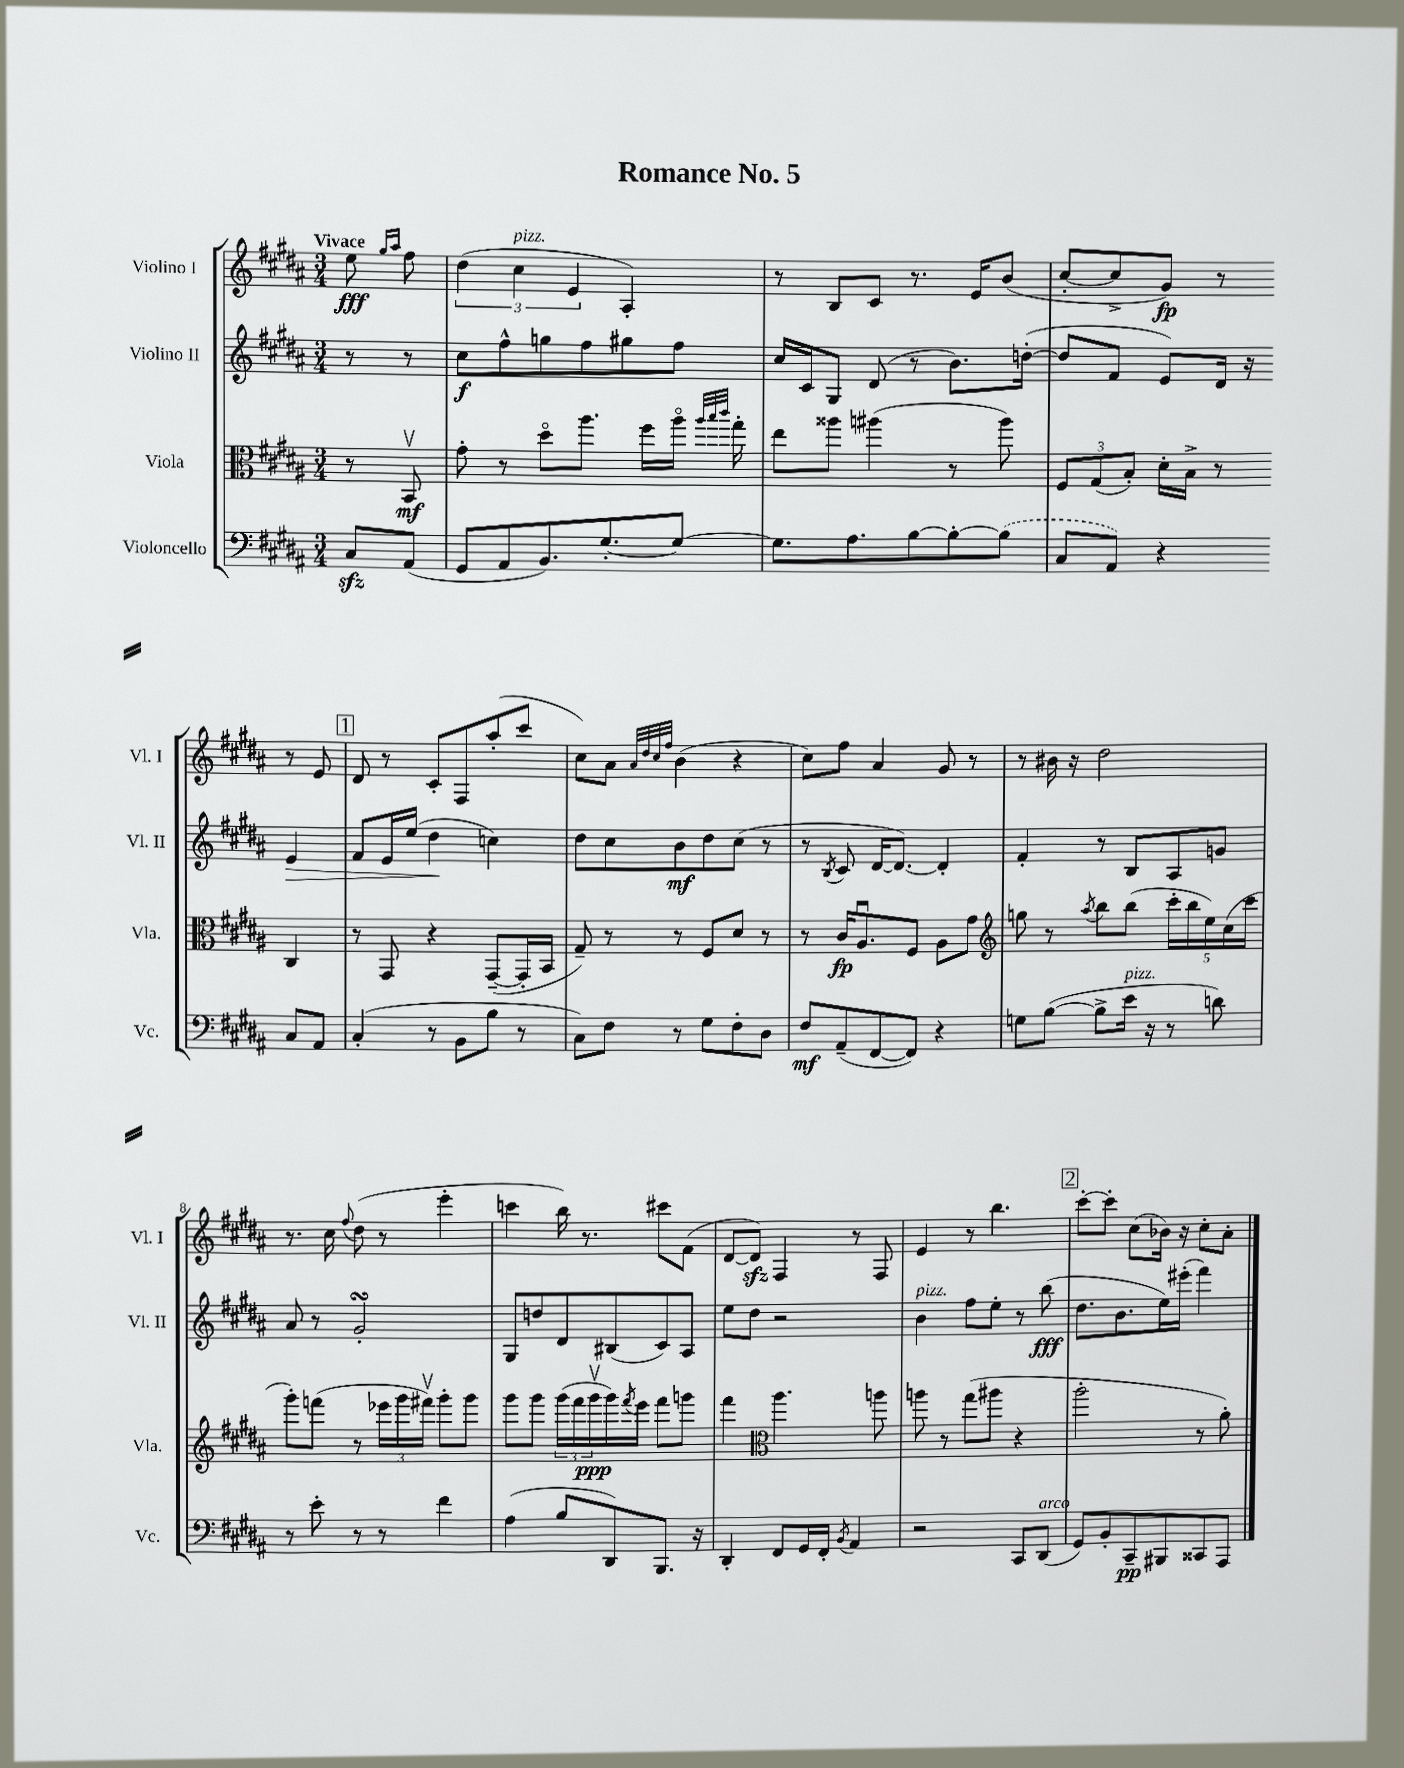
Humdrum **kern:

**kern	**dynam	**kern	**dynam	**kern	**dynam	**kern	**dynam
*part4	*part4	*part3	*part3	*part2	*part2	*part1	*part1
*staff4	*staff4	*staff3	*staff3	*staff2	*staff2	*staff1	*staff1
*I"Violoncello	*	*I"Viola	*	*I"Violino II	*	*I"Violino I	*
*I'Vc.	*	*I'Vla.	*	*I'Vl. II	*	*I'Vl. I	*
*clefF4	*	*clefC3	*	*clefG2	*	*clefG2	*
*k[f#c#g#d#a#]	*	*k[f#c#g#d#a#]	*	*k[f#c#g#d#a#]	*	*k[f#c#g#d#a#]	*
*M3/4	*	*M3/4	*	*M3/4	*	*M3/4	*
=	=	=	=	=	=	=	=
!	!	!	!	!	!	!LO:TX:a:B:t=Vivace	!
8C#zz/L	.	8r	.	8r	.	8ee\	fff
.	.	.	.	.	.	16qqgg#/LL	.
.	.	.	.	.	.	16qqaa#/JJ	.
(8AA#/J	.	8BBv/	mf	8r	.	8ff#\	.
=1	=1	=1	=1	=1	=1	=1	=1
8GG#/L	.	8g#'\	.	8cc#\L	f	(6dd#\	.
8AA#/	.	8r	.	8ff#^^\	.	.	.
!	!	!	!	!	!	!LO:TX:a:i:t=pizz.	!
.	.	.	.	.	.	6cc#\	.
8.BB/)	.	8dd#\L	.	8ggn\	.	.	.
.	.	.	.	.	.	6e/	.
.	.	8.aa#\J	.	8ff#\	.	.	.
[8.G#'/	.	.	.	.	.	.	.
.	.	.	.	8gg#X\	.	4A#'/)	.
.	.	16ff#\LL	.	.	.	.	.
8G#/J_	.	16aa#\JJ	.	8ff#\J	.	.	.
.	.	32qqaa#/LLL	.	.	.	.	.
.	.	32qqbb/	.	.	.	.	.
.	.	32qqccc#/JJJ	.	.	.	.	.
.	.	16gg#'\	.	.	.	.	.
=2	=2	=2	=2	=2	=2	=2	=2
8.G#\L]	.	8ee\L	.	16cc#/LL	.	8r	.
.	.	.	.	16c#/J	.	.	.
.	.	8aa##X\J	.	8G#/J	.	8B/L	.
8.A#\	.	.	.	.	.	.	.
.	.	(4aa#X\	.	(8d#/	.	8c#/J	.
[8B\	.	.	.	8r	.	8.r	.
8B'\_	.	8r	.	8.b\L)	.	.	.
.	.	.	.	.	.	16e/KL	.
(8B\J]	.	8aa#\)	.	.	.	(8b/J	.
.	.	.	.	([16ddn'\Jk	.	.	.
=3	=3	=3	=3	=3	=3	=3	=3
8C#/L	.	12F#/L	.	8dd/L]	.	[8cc#'/L	.
.	.	(12G#/	.	.	.	.	.
8AA#/J)	.	.	.	8f#/J	.	8cc#^/]	.
.	.	12B'/J)	.	.	.	.	.
4r	.	16d#'\LL	.	8e/L)	.	8g#/J)	fp
.	.	16B^\JJ	.	.	.	.	.
.	.	8r	.	16d#/Jk	.	8r	.
.	.	.	.	16r	.	.	.
!	!	!	!	!	!LO:HP:b	!	!
8C#/L	.	4C#/	.	4e/	>	8r	.
8AA#/J	.	.	.	.	.	8e/	.
!!LO:LB:g=z
!!LO:REH:place=s1:t=1
=4	=4	=4	=4	=4	=4	=4	=4
(4C#'/	.	8r	.	8f#/L	.	8d#/	.
.	.	8GG#/	.	16e/L	.	8r	.
.	.	.	.	(16ee/JJ	.	.	.
8r	.	4r	.	4dd#\	.	8c#'/L	.
8BB\L	.	.	.	.	.	8F#/	.
8B\J	.	([8GG#~/L	.	4ccn\)	]	(8aa#'/	.
8r	.	16GG#'/L]	.	.	.	8ccc#/J	.
.	.	16BB/JJ	.	.	.	.	.
=5	=5	=5	=5	=5	=5	=5	=5
8C#\L)	.	8G#~/)	.	8dd#\L	.	8cc#\L)	.
8F#\J	.	8r	.	8cc#\	.	8a#\J	.
.	.	.	.	.	.	32qqa#/LLL	.
.	.	.	.	.	.	32qqdd#/	.
.	.	.	.	.	.	32qqcc#/	.
.	.	.	.	.	.	32qqff#/JJJ	.
8r	.	8r	.	8b\	mf	(4b\	.
8G#\L	.	8F#/L	.	8dd#\	.	.	.
8F#'\	.	8d#/J	.	(8cc#\J	.	4r	.
8D#\J	.	8r	.	8r	.	.	.
=6	=6	=6	=6	=6	=6	=6	=6
8F#/L	mf	8r	.	8r	.	8cc#\L)	.
.	.	.	.	8qB/	.	.	.
(8AA#~/	.	16c#/KL	fp	8c#/	.	8ff#\J	.
.	.	8.A#u/	.	.	.	.	.
[8FF#/	.	.	.	[16d#/KL	.	4a#/	.
.	.	.	.	8.d#/J_)	.	.	.
8FF#/J])	.	8F#/J	.	.	.	.	.
4r	.	8A#\L	.	4d#'/]	.	8g#/	.
.	.	8g#\J	.	.	.	8r	.
=7	=7	=7	=7	=7	=7	=7	=7
*	*	*clefG2	*	*	*	*	*
8Gn\L	.	8ggn\	.	4f#'/	.	8r	.
([8B\J	.	8r	.	.	.	16b#X\	.
.	.	.	.	.	.	16r	.
.	.	8qaa#/	.	.	.	.	.
8B^\L]	.	8bb\L	.	8r	.	2dd#\	.
!LO:TX:a:i:t=pizz.	!	!	!	!	!	!	!
16e\Jk	.	(8bb\J	.	8B/L	.	.	.
16r	.	.	.	.	.	.	.
8r	.	20ccc#'\LL	.	8A#/	.	.	.
.	.	20bb\	.	.	.	.	.
.	.	20ee\)	.	.	.	.	.
8dn\)	.	.	.	8gn/J	.	.	.
.	.	(20cc#\	.	.	.	.	.
.	.	20ccc#\JJ	.	.	.	.	.
!!LO:LB:g=z
=8	=8	=8	=8	=8	=8	=8	=8
8r	.	8ggg#'\L)	.	8a#/	.	8.r	.
8e'\	.	(8fffn\J	.	8r	.	.	.
.	.	.	.	.	.	16cc#\	.
.	.	.	.	.	.	8qqff#/	.
8r	.	8r	.	2g#sSSS'/	.	(8dd#\	.
8r	.	24eee-X\LL	.	.	.	8r	.
.	.	24ggg#\	.	.	.	.	.
.	.	24fff#Xv\JJ)	.	.	.	.	.
4f#\	.	8ggg#'\L	.	.	.	4eee'\	.
.	.	8ggg#\J	.	.	.	.	.
=9	=9	=9	=9	=9	=9	=9	=9
(4A#\	.	8ggg#\L	.	8G#/L	.	4cccn\	.
.	.	8ggg#\J	.	8ddn/	.	.	.
8B/L	.	(24ggg#\LL	.	8d#/	.	16bb\)	.
.	.	24fff#\	.	.	.	.	.
.	.	.	.	.	.	8.r	.
.	.	24ggg#v\	ppp	.	.	.	.
8DD#/)	.	16ggg#\)	.	(8B#X/	.	.	.
.	.	8qfff#/	.	.	.	.	.
.	.	16eee\JJ	.	.	.	.	.
8.BBB/J	.	8fff#\L	.	8c#/)	.	8ccc#X\L	.
.	.	8gggn\J	.	8A#/J	.	(8f#\J	.
16r	.	.	.	.	.	.	.
=10	=10	=10	=10	=10	=10	=10	=10
4DD#'/	.	4fff#\	.	8ee\L	.	[8d#/L	.
.	.	.	.	8dd#\J	.	8d#zz/J])	.
*	*	*clefC3	*	*	*	*	*
8FF#/L	.	4.aa#\	.	2r	.	4F#/	.
16GG#/L	.	.	.	.	.	.	.
16FF#'/JJ	.	.	.	.	.	.	.
8qBB/	.	.	.	.	.	.	.
4AA#/	.	.	.	.	.	8r	.
.	.	8aan\	.	.	.	8F#/	.
=11	=11	=11	=11	=11	=11	=11	=11
!	!	!	!	!LO:TX:a:i:t=pizz.	!	!	!
2r	.	8aan\	.	4b\	.	4e/	.
.	.	8r	.	.	.	.	.
.	.	(8gg#\L	.	8ff#\L	.	8r	.
.	.	8aa#X\J	.	8ee'\J	.	4.bb\	.
8CC#/L	.	4r	.	8r	.	.	.
!LO:TX:a:i:t=arco	!	!	!	!	!	!	!
(8DD#/J	.	.	.	(8bb\	fff	.	.
!!LO:REH:place=s1:t=2
=12	=12	=12	=12	=12	=12	=12	=12
8GG#/L)	.	2aa#'\	.	8.dd#\L	.	[8ccc#'\L	.
8BB'/	.	.	.	.	.	8ccc#'\J]	.
.	.	.	.	8.b\	.	.	.
8CC#~/	pp	.	.	.	.	(8cc#\L	.
8BBB#X/	.	.	.	16ee\L)	.	16b-X\Jk)	.
.	.	.	.	(16eee#X'\JJ	.	16r	.
8CC##X/	.	8r	.	4fff#\)	.	8cc#'\L	.
8AAA#/J	.	8a#'\)	.	.	.	8a#'\J	.
==	==	==	==	==	==	==	==
*-	*-	*-	*-	*-	*-	*-	*-
